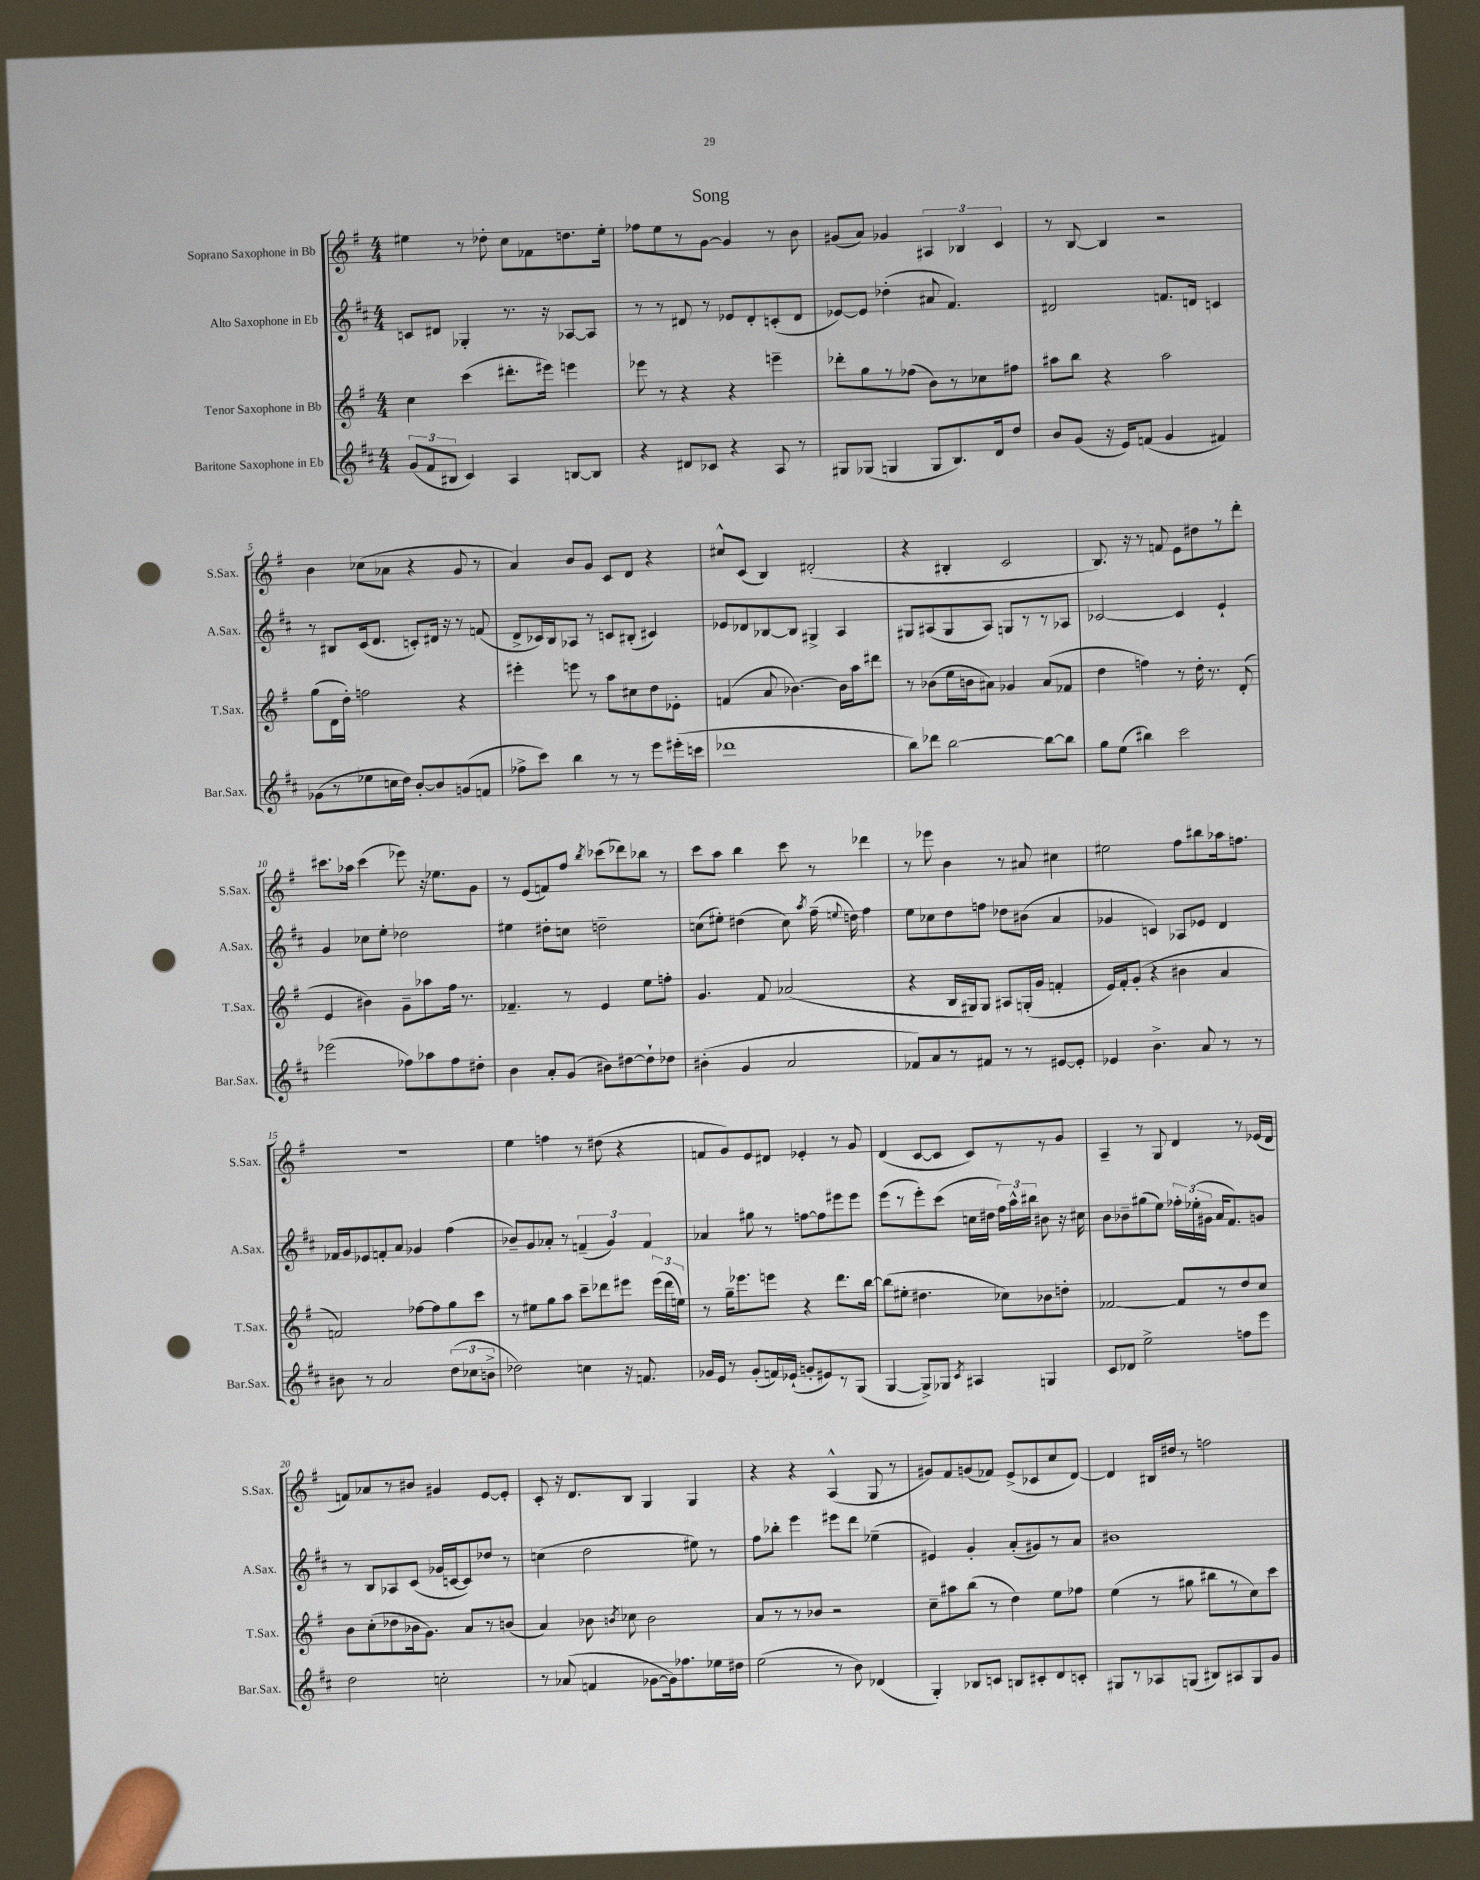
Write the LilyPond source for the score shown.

\header { title = "Song" }
<<
\new StaffGroup <<
\new Staff = "s0" \with { instrumentName = "Soprano Saxophone in Bb" shortInstrumentName = "S.Sax." } {
    \clef treble \key g \major \numericTimeSignature \time 4/4
    \autoBeamOff eis''4 r8 des''8-. c''8[ fes'8 d''8. eis''16]-. |
    fes''8[ e''8 r8 g'8]~ g'4 r8 b'8 |
    gis'8[( a'8]) ges'4 \tuplet 3/2 { ais4 bes4 c'4 } |
    r8 b8~ b4 r2 |
    b'4 ces''8[( aes'8] r4 g'8 r8 |
    a'4) b'8[ g'8] c'8[ d'8] r4 |
    cis''8[-^ c'8]( b4) dis'2-.( |
    r4 bis4-. c'2 |
    b8.) r16 r8 f'8 e'8[ dis''8 r8 d'''8]-. |
    cis'''8.[ aes''16] cis'''4( ees'''8) r16 ees''8.[ g'8] |
    r8 e'8[( f'8) fis''8] \acciaccatura { b''8 } ces'''8[( des'''8) bes''8] r8 |
    c'''8[ a''8] b''4 c'''8 r8 des'''4 |
    r8 ees'''8 b'4 r8 ais'8 cis''4 |
    eis''2 fis''8[ bis''8 aes''16 f''8.] |
    R1 |
    e''4 f''4 r8 dis''8( r4 |
    f'8[ g'8) e'8 dis'8] ees'4-. r8 g'8 |
    d'4( c'8[~ c'8] c'8[) r8 r8 g'8] |
    a4-- r8 g8 d'4 r8 ees'16[( d'16] |
    f'8[) aes'8 r8 bis'8] gis'4 e'8[~ e'8]-. |
    c'8-. r16 d'8.[ b8] g4 g4 |
    r4 r4 a4-^( g8 r8 |
    gis'8[) fis'8 g'8( fes'8]) e'8[->( ces'8 c''8 d'8]~) |
    d'4 bis16[ dis''16] r8 f''2 \bar "|." |
}
\new Staff = "s1" \with { instrumentName = "Alto Saxophone in Eb" shortInstrumentName = "A.Sax." } {
    \clef treble \key d \major \numericTimeSignature \time 4/4
    \autoBeamOff c'8[ dis'8] ges4-. r8. r16 aes8[~ aes8] |
    r8 r8 dis'8 r8 ees'8[ dis'8-. c'8-.( dis'8] |
    ees'8[~) ees'8] des''4-.( ais'8 fis'4.) |
    dis'2 f'8.[ d'16] c'4 |
    r8 bis8[ cis'16( d'8.] c'8[-.) dis'16] r16 r8 f'8( |
    d'8[-> ces'16) b16 aes8] r8 c'8[ bis8]-.( cis'4) |
    ees'8[ des'8 bes8~ bes8] gis4-> a4 |
    gis8[ ais8( gis8 ais8]) g8[ r8 r8 aes8] |
    ces'2~ ces'4 e'4-! |
    g'4 ces''8[ e''8]-. des''2 |
    eis''4 dis''8[-. c''8] d''2-- |
    c''8[( eis''8]-.) dis''4( c''8) \acciaccatura { a''8 } fis''16--( \appoggiatura { e''8 } d''16) fis''4 |
    e''8[ ces''8 d''8 f''8] des''8[ bis'8]( a'4 |
    ges'4 c'4) aes8[ ees'8] d'4 |
    fes'16[ g'16 ees'8 f'8-. a'8] ges'4 fis''4( |
    bes'8[--) g'8 aes'8]-. r8 \tuplet 3/2 { f'4--( g'4) f'4 } |
    aes'4 gis''8 r8 f''8[~ f''8 eis'''8 eis'''8] |
    e'''8[( r8 e'''8-.) cis'''8]( c''16[ dis''16] \tuplet 3/2 { fis''16[) a''16-^ bis''16] } bis'8 r16 cis''16 |
    b'8[ bes'8-- gis''8( e''8]) \tuplet 3/2 { fes''16[-. ees''16-.( gis'16] } a'16[ fis'8.) g'8] |
    r8 b8[ aes8 cis'8]( ges'16[ c'16~ c'8) des''8] r8 |
    c''4( d''2 eis''8) r8 |
    fis''8[ bes''8]-. e'''4 eis'''8[ d'''8] ees''4--( |
    eis'4) g'4-. a'8[-.( gis'8) r8 a'8] |
    bis'1 \bar "|." |
}
\new Staff = "s2" \with { instrumentName = "Tenor Saxophone in Bb" shortInstrumentName = "T.Sax." } {
    \clef treble \key g \major \numericTimeSignature \time 4/4
    \autoBeamOff c''4 c'''4( dis'''8.[-. eis'''16]) e'''4 |
    ees'''8 r8 r4 r4 e'''4-- |
    des'''8[-. g''8 r8 fes''8]( b'8[) r8 ces''8 fis''8] |
    ais''8[ b''8] r4 ais''2 |
    g''8[( d'16 d''16]-.) f''2 r4 |
    eis'''4-. e'''8 r8 a''8[ cis''8 d''8 ees'8]-. |
    f'4( a'8 bes'4.~) bes'16[ a''16 dis'''8] |
    r8 bes'8[( e''16 b'16 ais'8]) ges'4 ais'8[( fes'8] |
    d''4 f''4) r8 d''16-. r8. d'8-.( |
    e'4 bis'4) g'8[-- aes''8 fis''16] r8. |
    fes'4.-- r8 e'4 e''8[ f''8]-. |
    g'4. fis'8 aes'2( |
    r4 b16[ gis16) gis8] ais8[ g16-.( g'16] f'4-. |
    e'16[) fis'16-. g'8]-.( r4 bis'4 a'4 |
    f'2) fes''8[~ fes''8 g''8 c'''8] |
    r8 eis''8[ g''8 a''8] c'''8[-- des'''8 eis'''8] \tuplet 3/2 { eis'''16[( des'''16 e''16]) } |
    r8 g''16[-- ees'''8. e'''8] r4 d'''8.[ b''16]~ |
    b''8[( eis''8]-. dis''4. ces''8[) bes'8 d''8]-. |
    fes'2~ fes'8[ r8 d''8 c''8] |
    b'8[ c''8-.( des''8 bes'16 g'8.]) a'8[ r8 b'8]( |
    a'4) bes'8 \acciaccatura { b'8 } ces''8 b'2 |
    a'8[ r8 r8 bes'8] r2 |
    c''8[-- ais''8 b''8]( r8 d''4) e''8[ fes''8] |
    e''4( r8 gis''8 bis''8[ r8 c''8) c'''8] \bar "|." |
}
\new Staff = "s3" \with { instrumentName = "Baritone Saxophone in Eb" shortInstrumentName = "Bar.Sax." } {
    \clef treble \key d \major \numericTimeSignature \time 4/4
    \autoBeamOff \tuplet 3/2 { g'8[( fis'8 bis8] } cis'4) a4 b8[~ b8] |
    r4 dis'8[ ces'8] r4 a8 r8 |
    gis8[ ges8]( g4 g8[ b8.) d'16 d''8] |
    b'8[ g'8]( r16 e'16[) f'8]( g'4 fis'4) |
    ges'8[( r8 ees''8 c''16 d''16]) b'8[~-. b'8 g'8( f'8] |
    fes''8[-> cis'''8]) b''4 r8 r8 e'''8[ eis'''16-.( c'''16] |
    des'''1 |
    b''8[) des'''8] b''2~ b''8[~ b''8] |
    g''8[ e''8]( bis''4) cis'''2 |
    ees'''2( fes''8[) aes''8 fes''8 dis''8]-. |
    b'4 a'8[-. g'8]( bis'8[) dis''8~ dis''8-! des''8] |
    bis'4-.( g'4 a'2 |
    fes'8[) a'8 r8 fis'8] r8 r8 eis'8[~ eis'8]-. |
    ees'4 b'4.-> a'8 r8 r8 |
    bis'8 r8 a'2 \tuplet 3/2 { d''8[( ces''8 b'8]-> } |
    des''2) c''4 r16 f'8. |
    ges'16[ e'16] r8 ges'8[-.( f'16) ees'16]-!( g'8[-. eis'8) r8 g8]( |
    g4~ g8[->) ges8] \acciaccatura { cis'8 } ais4 g4 |
    cis'8[ des'8] e''2-> f''8[ e'''8] |
    d''2 c''2-. |
    r8 aes'8( f'4 ges'8[~ ges'16) fes''8. ees''16 dis''16] |
    e''2( r8 b'8) des'4( |
    g4-.) bes8[ c'8] b8[ cis'8-. d'8 c'8]-. |
    gis8[ r8 aes8 g8]( bis8[) ais8 g8 g'8] \bar "|." |
}
>>
>>
